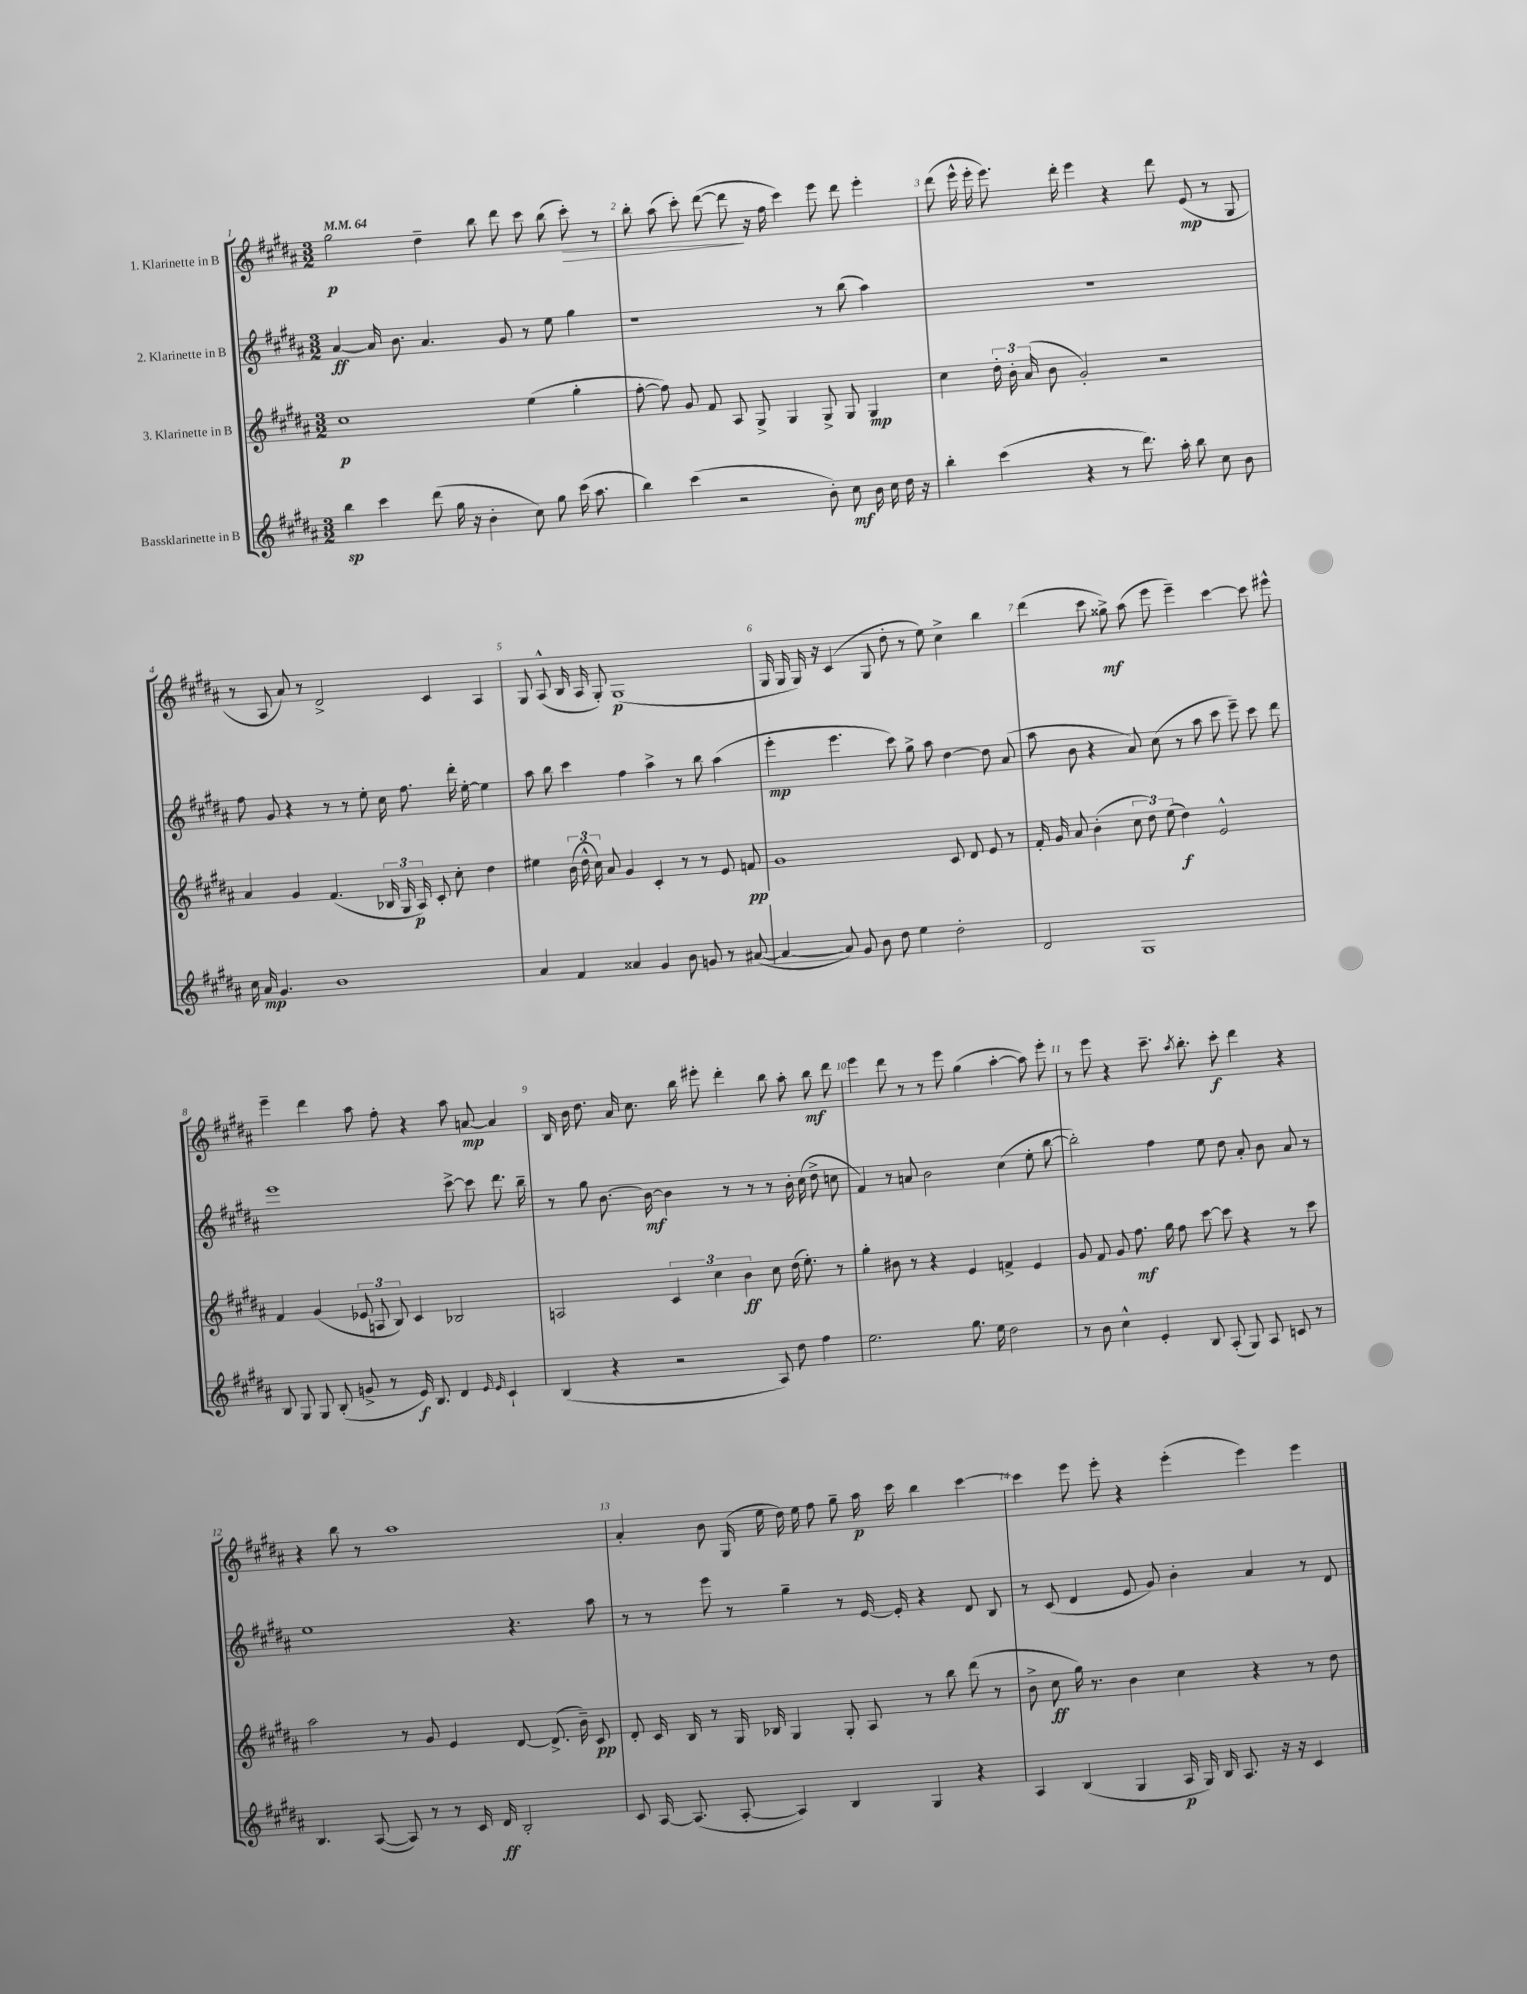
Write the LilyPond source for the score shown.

<<
\new StaffGroup <<
\new Staff = "s0" \with { instrumentName = "1. Klarinette in B" } {
    \clef treble \key b \major \numericTimeSignature \time 3/2 \tempo 4 = 64
    \autoBeamOff gis''2\p dis''4-- b''8 dis'''8 cis'''8 b''8( cis'''8-.\>) r8 |
    b''8-. ais''8( cis'''8-.) dis'''8~( dis'''8\! r16 fis''16 cis'''4) e'''8 dis'''8 e'''4-. |
    dis'''8( e'''16-^ e'''16-. e'''8.) dis'''16-. e'''4 r4 dis'''8 e'8\mp( r8 gis8 |
    r8 ais8 ais'8) r8 dis'2-> cis'4 ais4 |
    gis8 ais8-^( b16 ais16 gis8-.) gis1\p( |
    gis16 gis16 gis16) r16 cis'4( gis8 dis''8-. r8 e''8) cis''4-> b''4 |
    dis'''4( cis'''8 gisis''8->\mf) ais''8( e'''8 e'''4--) cis'''4~ cis'''8 eis'''8-^ |
    e'''4-- dis'''4 ais''8 fis''8-. r4 ais''8 a'8~\mp a'4 |
    b16 b'16 dis''8. ais'16 cis''8. b''16 eis'''8-. dis'''4-. b''8 ais''8-. b''8\mf dis'''8 |
    e'''4 dis'''8 r8 r8 e'''8 gis''4( ais''4~-. ais''8) e'''8-. |
    r8 e'''8 r4 cis'''8.-- \acciaccatura { ais''8 } b''8.-. cis'''8-.\f dis'''4 r4 |
    r4 b''8 r8 ais''1 |
    ais'4-. b'8 gis16( e''16 dis''16) e''16 fis''8 gis''8-- ais''16\p cis'''16 b''4 cis'''4~ |
    cis'''4 e'''8 e'''8-. r4 e'''4-.( e'''4) e'''4 \bar "|." |
}
\new Staff = "s1" \with { instrumentName = "2. Klarinette in B" } {
    \clef treble \key b \major \numericTimeSignature \time 3/2
    \autoBeamOff ais'4~\ff ais'16 b'8. ais'4. gis'8 r8 e''8 gis''4 |
    r1 r8 b''8( ais''4) |
    R1. |
    fis''8 gis'8 r4 r8 r8 e''8-. cis''16 fis''8. dis'''16-. e''16~-. e''4 |
    ais''8 b''8 cis'''4 fis''4 ais''4-> r8 b''8 ais''4( |
    e'''4-.\mp e'''4. cis'''8) gis''8-> ais''8 dis''4~ dis''8 ais'8( |
    ais''8 b'8 r4 ais'8) cis''8( r8 ais''8 cis'''8 e'''8--) cis'''8 dis'''8 |
    e'''1 cis'''8~-> cis'''8 dis'''8. b''16-- |
    r8 gis''8 b'8.~ b'16~\mf b'4 r8 r8 r8 b'16-. cis''16( dis''8-> c''8 |
    fis'4) r8 a'8 b'2 cis''4( e''8-. b''8~ |
    b''2-.) fis''4 e''8 dis''8 ais'8-. b'8 ais'8 r8 |
    e''1 r4. ais''8 |
    r8 r8 e'''8 r8 gis''4-- r8 e'16~ e'16-. r4 dis'8 b8 |
    r8 cis'8( dis'4 e'8 gis'8) b'4-. ais'4 r8 dis'8 \bar "|." |
}
\new Staff = "s2" \with { instrumentName = "3. Klarinette in B" } {
    \clef treble \key b \major \numericTimeSignature \time 3/2
    \autoBeamOff cis''1\p e''4( gis''4-. |
    fis''8~-. fis''8) gis'8 fis'8 ais8 gis8-> gis4 gis8-> gis8 gis4\mp |
    cis''4 \tuplet 3/2 { dis''16-. b'16-. ais'16( } b'8 gis'2-.) r2 |
    ais'4 gis'4 fis'4.( \tuplet 3/2 { bes16 gis16 ais16\p) } cis'8-. cis''8-. dis''4 |
    eis''4 \tuplet 3/2 { b'16( dis''16-^ cis''16) } ais'8 gis'4 cis'4-. r8 r8 e'8 f'8\pp |
    gis'1 cis'8 dis'8 e'8 r8 |
    fis'16-. gis'16 ais'8 b'4-.( \tuplet 3/2 { cis''8 dis''8) e''8( } dis''4\f) e'2-^ |
    fis'4 gis'4( \tuplet 3/2 { ees'8 a8 b8) } cis'4 bes2 |
    a2 \tuplet 3/2 { cis'4 cis''4 b'4\ff } cis''8 dis''16( e''8.-.) r8 |
    gis''4-. bis'8 r8 r4 e'4 f'4-> e'4 |
    gis'8 fis'8 gis'8 fis''8.\mf gis''16 fis''8 cis'''8~ cis'''8 r4 r8 cis'''8 |
    ais''2 r8 gis'8 e'4 dis'8~ dis'8.->( b'16--) cis'8\pp |
    dis'8-. cis'16 b16 r8 gis16 bes16 gis4 gis8-. ais8 r8 b''8 dis'''8( r8 |
    b'8-> cis''8\ff gis''16) r8. b'4 cis''4 r4 r8 dis''8 \bar "|." |
}
\new Staff = "s3" \with { instrumentName = "Bassklarinette in B" } {
    \clef treble \key b \major \numericTimeSignature \time 3/2
    \autoBeamOff b''4\sp cis'''4 dis'''8( gis''16 r16 b'4-. cis''8) gis''8 cis'''16( ais''8. |
    b''4) cis'''4( r2 b'8-.) cis''8\mf b'16 cis''16 dis''16 r16 |
    b''4-. cis'''4( r4 r8 dis'''8.) ais''16-. b''8 cis''8 b'8 |
    cis''16 ais'16\mp gis'4. b'1 |
    ais'4 fis'4 aisis'4 gis'4 b'8 g'8 r8 ais'8~( |
    ais'4~ ais'8) gis'8 b'8 dis''8 e''4 dis''2-. |
    dis'2 gis1 |
    b8 gis8 gis8 b8-.( g'8-> r8 e'16\f) b8. dis'4 \grace { e'16 e'16 } cis'4-! |
    b4( r4 r2 ais8) dis''8 fis''4 |
    e''2. gis''8. e''16 dis''2 |
    r8 b'8 cis''4-^ e'4-. b8 ais8-.( gis8) ais8 c'8 r8 |
    b4. ais8~( ais8) r8 r8 cis'16 dis'16\ff b2-. |
    cis'8 ais16~ ais8.( ais8~-. ais4) b4 gis4 r4 |
    ais4 b4( gis4 ais16\p gis16) b16 ais8. r16 r16 cis'4 \bar "|." |
}
>>
>>
\layout { \context { \Score \override BarNumber.break-visibility = ##(#f #t #t) barNumberVisibility = #all-bar-numbers-visible } }
